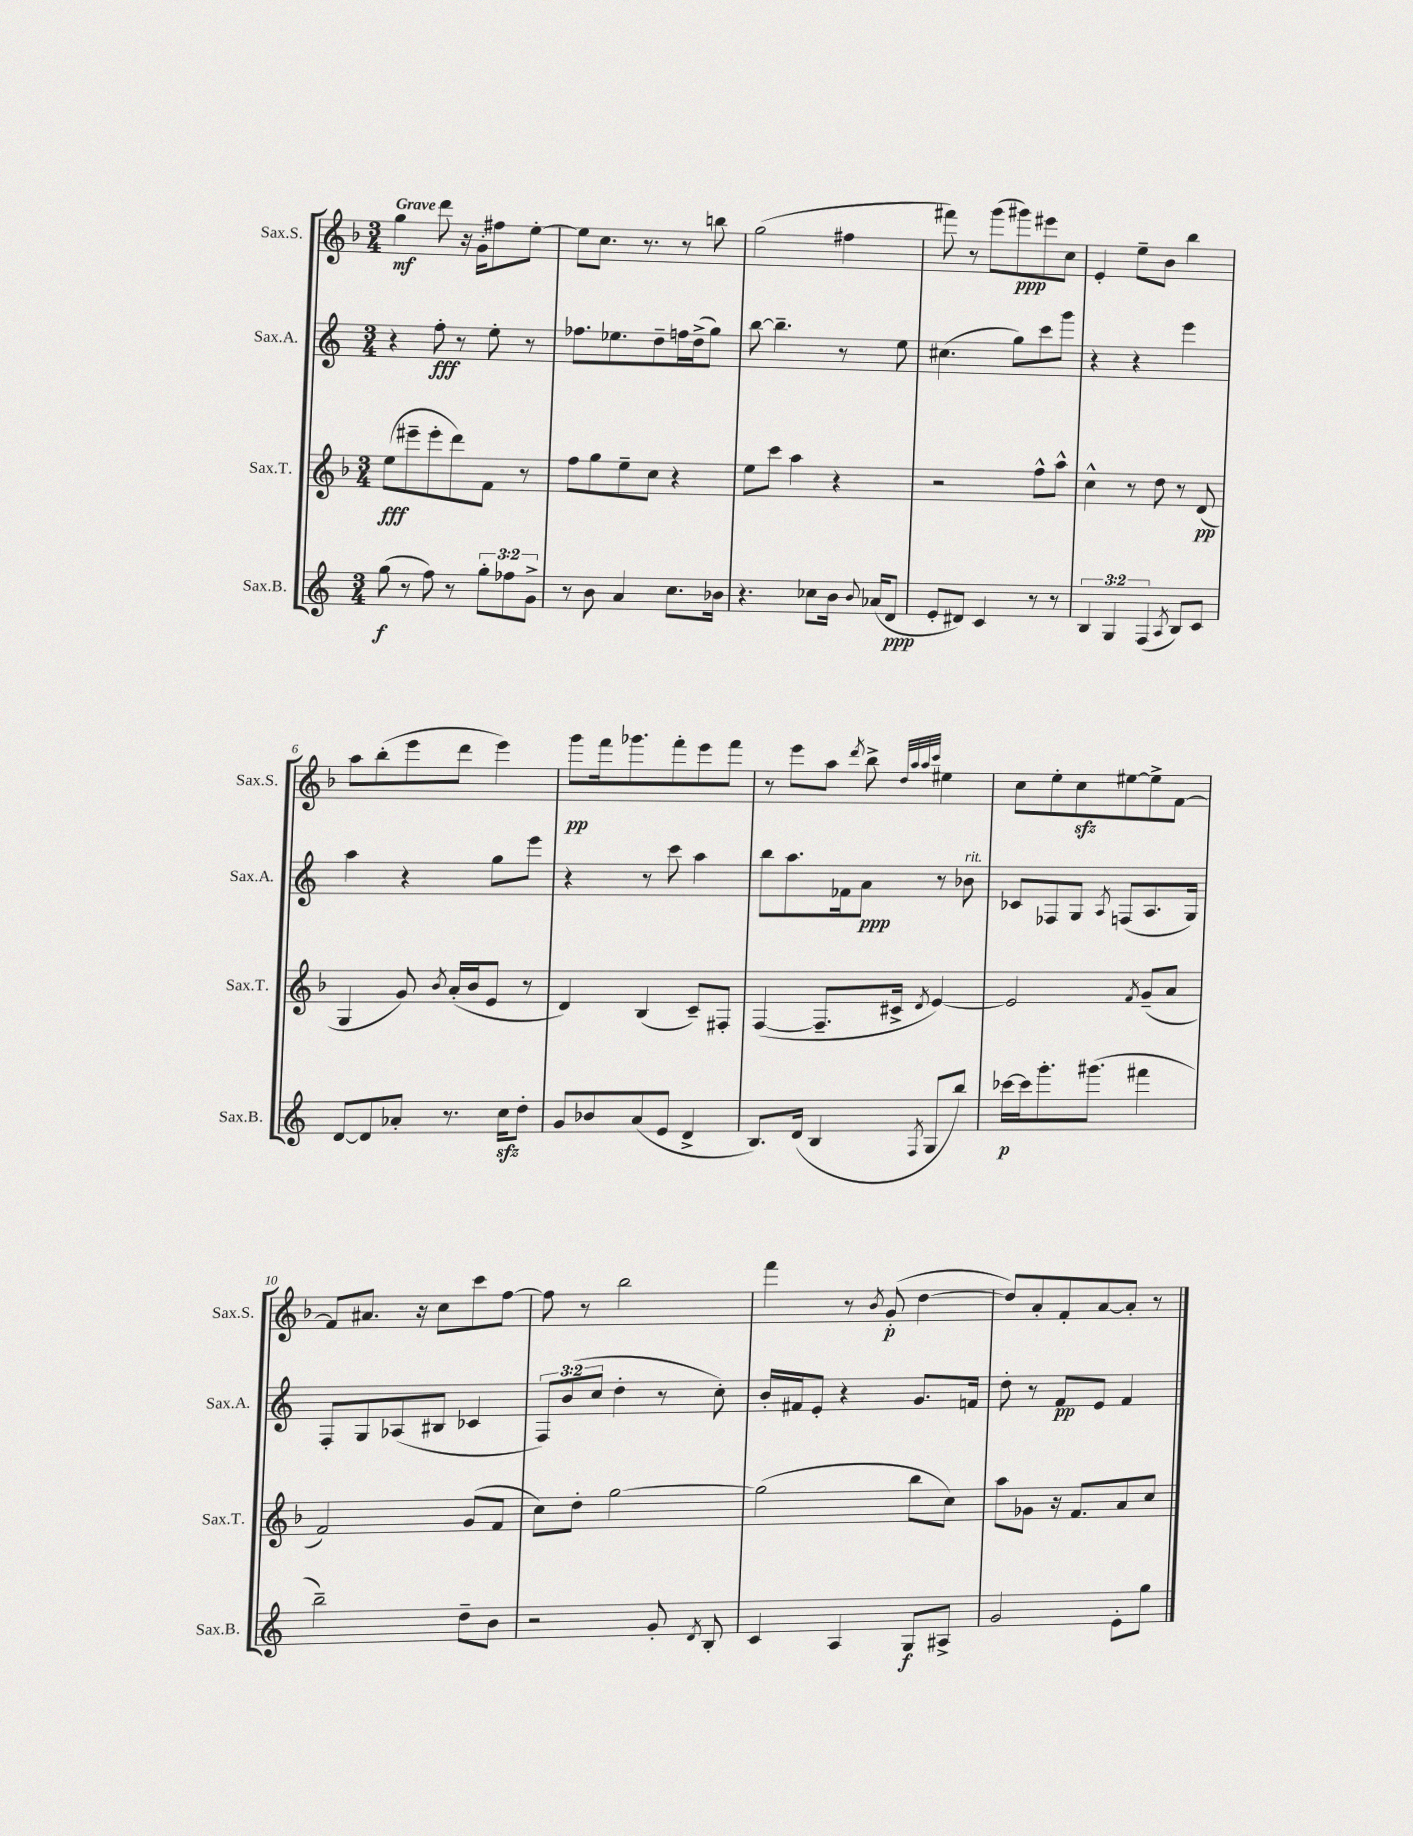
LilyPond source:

<<
\new StaffGroup <<
\new Staff = "s0" \with { instrumentName = "Sax.S." shortInstrumentName = "Sax.S." } {
    \clef treble \key f \major \numericTimeSignature \time 3/4 \tempo "Grave"
    \autoBeamOff g''4\mf d'''8 r16 g'16[-. fis''8 e''8]~-. |
    e''8[ c''8.] r8. r8 b''8 |
    g''2( fis''4 |
    fis'''8) r8 g'''8[( gis'''8\ppp) eis'''8 c''8] |
    e'4-. e''8[-- bes'8] bes''4 |
    a''8[ bes''8-.( e'''8 d'''8] e'''4) |
    g'''8[\pp f'''16 ges'''8. f'''8-. e'''8 f'''8] |
    r8 e'''8[ a''8] \acciaccatura { d'''8 } bes''8-> \grace { d''32[ a''32 a''32 c'''32] } eis''4 |
    c''8[ e''8-. c''8\sfz eis''8~ eis''8-> f'8]~ |
    f'8[ ais'8.] r16 c''8[ c'''8 f''8]~ |
    f''8 r8 bes''2 |
    f'''4 r8 \acciaccatura { bes'8 } g'8-.\p( d''4~ |
    d''8[) a'8-. f'8-. a'8~ a'8]-. r8 \bar "|." |
}
\new Staff = "s1" \with { instrumentName = "Sax.A." shortInstrumentName = "Sax.A." } {
    \clef treble \key c \major \numericTimeSignature \time 3/4 \override Staff.TupletNumber.text = #tuplet-number::calc-fraction-text
    \autoBeamOff r4 f''8-.\fff r8 e''8-. r8 |
    fes''8.[ ees''8. d''8-- f''16 d''16->( g''8]) |
    b''8~ b''4.-- r8 e''8 |
    cis''4.( g''8[) c'''8 g'''8] |
    r4 r4 e'''4 |
    a''4 r4 g''8[ e'''8] |
    r4 r8 c'''8 a''4 |
    b''8[ a''8. fes'16 a'8]\ppp r8 bes'8^\markup { \italic "rit." } |
    ces'8[ fes8 g8] \acciaccatura { a8 } f8[( a8. g16]) |
    f8[-. g8 aes8( bis8] ces'4 |
    \tuplet 3/2 { f8[) b'8( c''8] } d''4-. r8 c''8-.) |
    b'16[-. fis'16 e'8]-. r4 g'8.[ f'16] |
    d''8-. r8 f'8[\pp e'8] f'4 \bar "|." |
}
\new Staff = "s2" \with { instrumentName = "Sax.T." shortInstrumentName = "Sax.T." } {
    \clef treble \key f \major \numericTimeSignature \time 3/4
    \autoBeamOff e''8[\fff( eis'''8-- eis'''8-. d'''8) f'8] r8 |
    f''8[ g''8 e''8-- c''8] r4 |
    e''8[ c'''8] a''4 r4 |
    r2 f''8[-^ a''8]-^ |
    c''4-^ r8 d''8 r8 d'8\pp( |
    g4 g'8) \acciaccatura { bes'8 } a'16[-.( bes'16 e'8] r8 |
    d'4) bes4( c'8[--) fis8]-. |
    f4~( f8.[-- cis'16]-> \acciaccatura { d'8 } e'4~) |
    e'2 \acciaccatura { f'8 } g'8[--( a'8] |
    f'2) g'8[( f'8] |
    c''8[) d''8]-. g''2~ |
    g''2( bes''8[ c''8]) |
    a''8[ ges'8] r16 f'8.[ a'8 c''8] \bar "|." |
}
\new Staff = "s3" \with { instrumentName = "Sax.B." shortInstrumentName = "Sax.B." } {
    \clef treble \key c \major \numericTimeSignature \time 3/4 \override Staff.TupletNumber.text = #tuplet-number::calc-fraction-text
    \autoBeamOff g''8\f( r8 f''8) r8 \tuplet 3/2 { g''8[-. fes''8 g'8]-> } |
    r8 b'8 a'4 c''8.[ bes'16] |
    r4. ces''8[ b'16] \appoggiatura { b'8 } aes'16[( d'8]\ppp |
    e'8[-. dis'8]) c'4 r8 r8 |
    \tuplet 3/2 { b4 g4 f4( } \acciaccatura { a8 } b8[) c'8] |
    d'8[~ d'8 aes'8]-. r8. c''16[\sfz d''8]-. |
    g'8[ bes'8 a'8( e'8] d'4-> |
    b8.[) d'16]( b4 \acciaccatura { f8 } g8[ b''8]) |
    ces'''16[~\p ces'''16 g'''8.-. gis'''8.]( fis'''4 |
    b''2--) d''8[-- b'8] |
    r2 g'8-. \acciaccatura { d'8 } b8-. |
    c'4 a4 g8[\f ais8]-> |
    g'2 e'8[-. g''8] \bar "|." |
}
>>
>>
